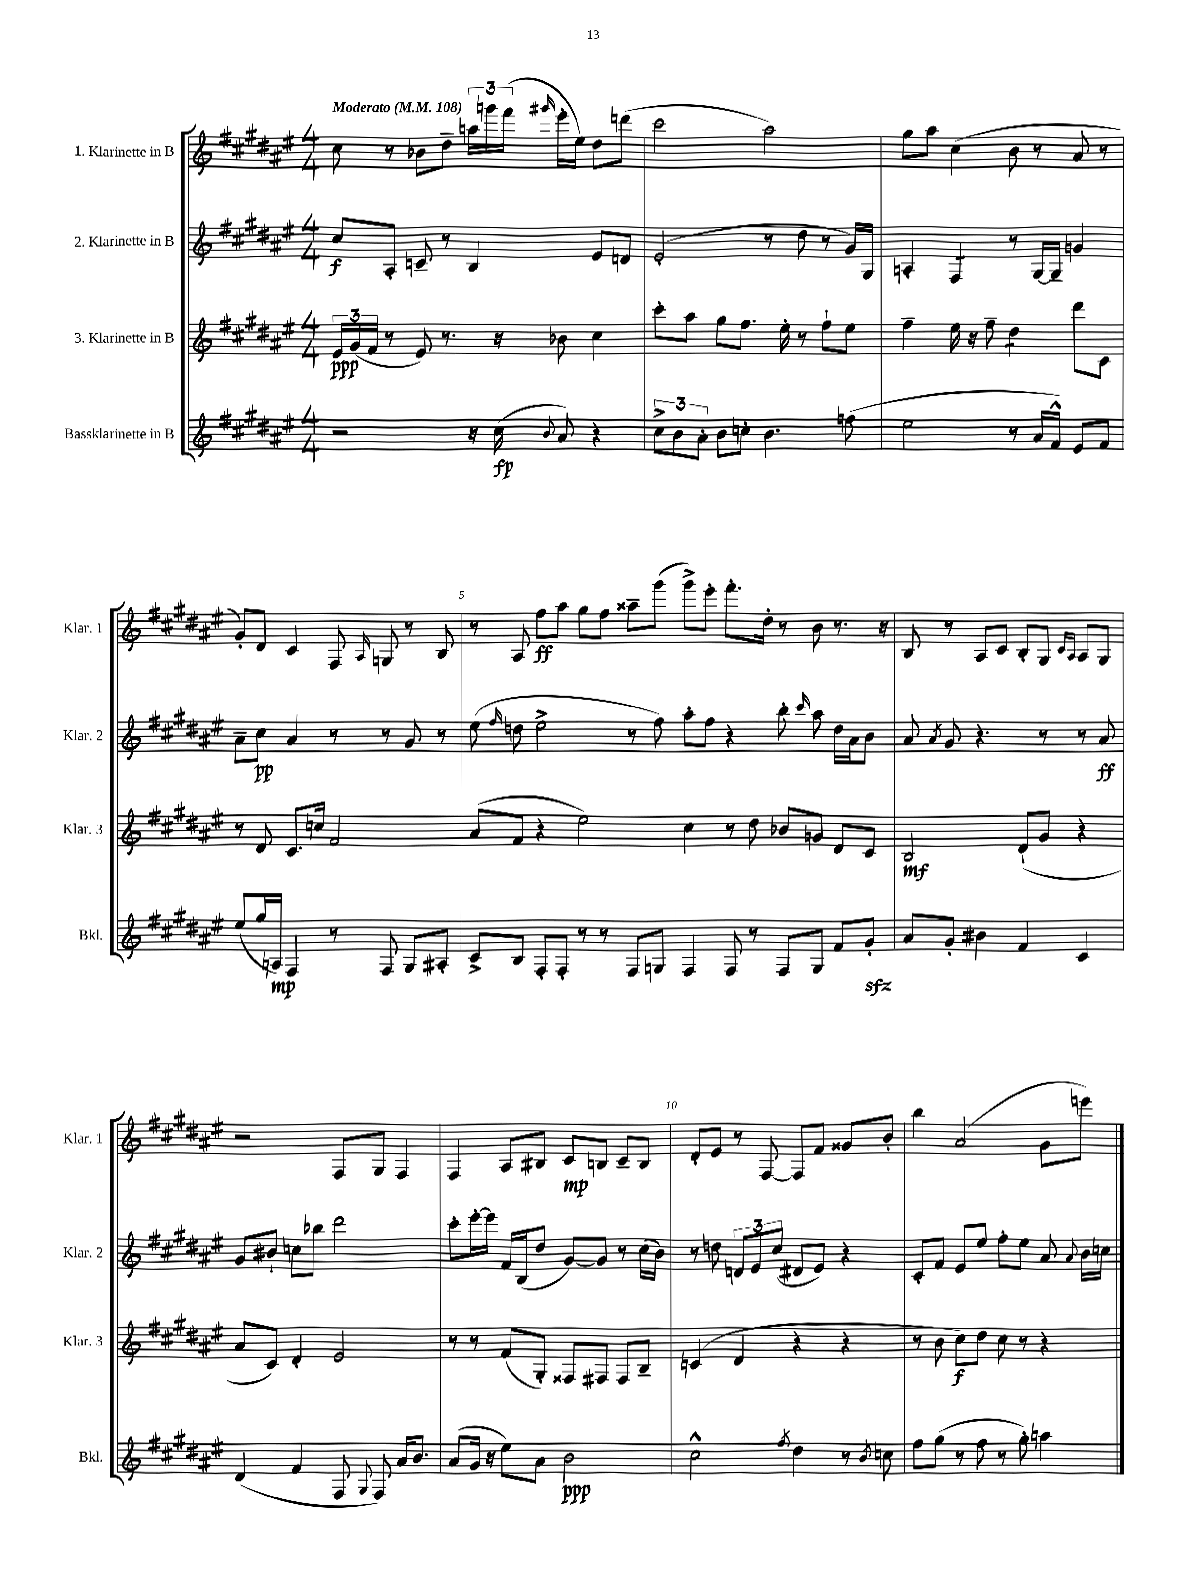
<<
\new StaffGroup <<
\new Staff = "s0" \with { instrumentName = "1. Klarinette in B" shortInstrumentName = "Klar. 1" } {
    \clef treble \key fis \major \numericTimeSignature \time 4/4 \tempo "Moderato" 4 = 108
    \autoBeamOff cis''8 r8 bes'8[ dis''8]-- \tuplet 3/2 { a''16[ g'''16 fis'''16]( } \grace { gis'''16 } eis'''16[-. eis''16]) dis''8[ d'''8]( |
    cis'''2 ais''2) |
    gis''8[ ais''8] cis''4( b'8 r8 ais'8 r8 |
    gis'8[-.) dis'8] cis'4 fis8 \grace { ais16 } g8 r8 b8 |
    r8 ais8 fis''8[\ff ais''8] gis''8[ fis''8] aisis''8[-- gis'''8]( |
    gis'''8[->) eis'''8]-. fis'''8.[-. dis''16]-. r8 b'8 r8. r16 |
    b8 r8 ais8[ cis'8] b8[-. gis8] \grace { cis'16[ ais16] } ais8[ gis8] |
    r2 fis8[ gis8] fis4 |
    fis4 ais8[ bis8] cis'8[\mp b8] cis'8[-- b8] |
    dis'8[-. eis'8] r8 fis8~ fis8[ fis'8] gisis'8[ b'8]-. |
    b''4 ais'2( gis'8[ e'''8]) \bar "|." |
}
\new Staff = "s1" \with { instrumentName = "2. Klarinette in B" shortInstrumentName = "Klar. 2" } {
    \clef treble \key fis \major \numericTimeSignature \time 4/4
    \autoBeamOff cis''8[\f ais8]-. c'8-- r8 b4 eis'8[ d'8] |
    eis'2-.( r8 dis''8 r8 gis'16[) gis16] |
    a4-. fis4:8 r8 gis16[~ gis16]-- g'4 |
    ais'8[-- cis''8]\pp ais'4 r8 r8 gis'8 r8 |
    eis''8( \grace { fis''16 } d''8 eis''2-> r8 fis''8) |
    ais''8[-. fis''8] r4 b''8-. \grace { cis'''16 } ais''8 dis''16[ ais'16 b'8] |
    ais'8 \acciaccatura { ais'8 } gis'8 r4. r8 r8 ais'8\ff |
    gis'8[ bis'8]-! c''8[ bes''8] dis'''2 |
    cis'''8[-. eis'''16~-. eis'''16] fis'16[ b16( dis''8] gis'8[~) gis'8] r8 cis''16[( b'16]) |
    r8 d''8 \tuplet 3/2 { d'8[ eis'8 cis''8]( } dis'8[ eis'8]) r4 |
    cis'8[-. fis'8] eis'8[ eis''8] fis''8[-. eis''8] ais'8 \appoggiatura { ais'8 } b'16[ c''16] \bar "|." |
}
\new Staff = "s2" \with { instrumentName = "3. Klarinette in B" shortInstrumentName = "Klar. 3" } {
    \clef treble \key fis \major \numericTimeSignature \time 4/4
    \autoBeamOff \tuplet 3/2 { eis'16[\ppp gis'16( fis'16] } r8 eis'8) r8. r16 bes'8 cis''4 |
    cis'''8[-. ais''8] gis''8[ fis''8.] eis''16-. r8 fis''8[-! eis''8] |
    fis''4-- eis''16 r16 fis''8-- dis''4:8 dis'''8[ cis'8] |
    r8 dis'8 cis'8.[ c''16] fis'2 |
    ais'8[( fis'8] r4 eis''2) |
    cis''4 r8 dis''8 bes'8[ g'8] dis'8[ cis'8] |
    b2\mf dis'8[-!( gis'8] r4 |
    ais'8[ cis'8]) dis'4-. eis'2 |
    r8 r8 fis'8[( gis8]-.) fisis8[ fis8] fis8[ b8]-- |
    c'4( dis'4 r4 r4 |
    r8 b'8 cis''8[\f) dis''8] cis''8 r8 r4 \bar "|." |
}
\new Staff = "s3" \with { instrumentName = "Bassklarinette in B" shortInstrumentName = "Bkl." } {
    \clef treble \key fis \major \numericTimeSignature \time 4/4
    \autoBeamOff r2 r16 cis''16\fp( \appoggiatura { b'8 } ais'8) r4 |
    \tuplet 3/2 { cis''8[-> b'8 ais'8]-. } b'8[ c''8]-. b'4. f''8( |
    eis''2 r8 ais'16[ fis'16]-^) eis'8[ fis'8] |
    eis''8[( gis''16 a16]\mp) fis4 r8 fis8 gis8[ ais8]-. |
    cis'8[-> b8] fis8[-. fis8]-. r8 r8 fis8[ g8] |
    fis4 fis8 r8 fis8[ gis8] fis'8[ gis'8]-.\sfz |
    ais'8[ gis'8]-. bis'4 fis'4 cis'4 |
    dis'4( fis'4 fis8 \appoggiatura { gis8 } fis8) ais'16[ b'8.] |
    ais'8[( gis'16] r16 eis''8[) ais'8] b'2\ppp |
    cis''2-^ \acciaccatura { fis''8 } dis''4 r8 \acciaccatura { b'8 } c''8 |
    fis''8[ gis''8]( r8 fis''8 r8 gis''8-.) a''4 \bar "|." |
}
>>
>>
\layout { \context { \Score \override BarNumber.break-visibility = ##(#f #t #t) barNumberVisibility = #(every-nth-bar-number-visible 5) } }
